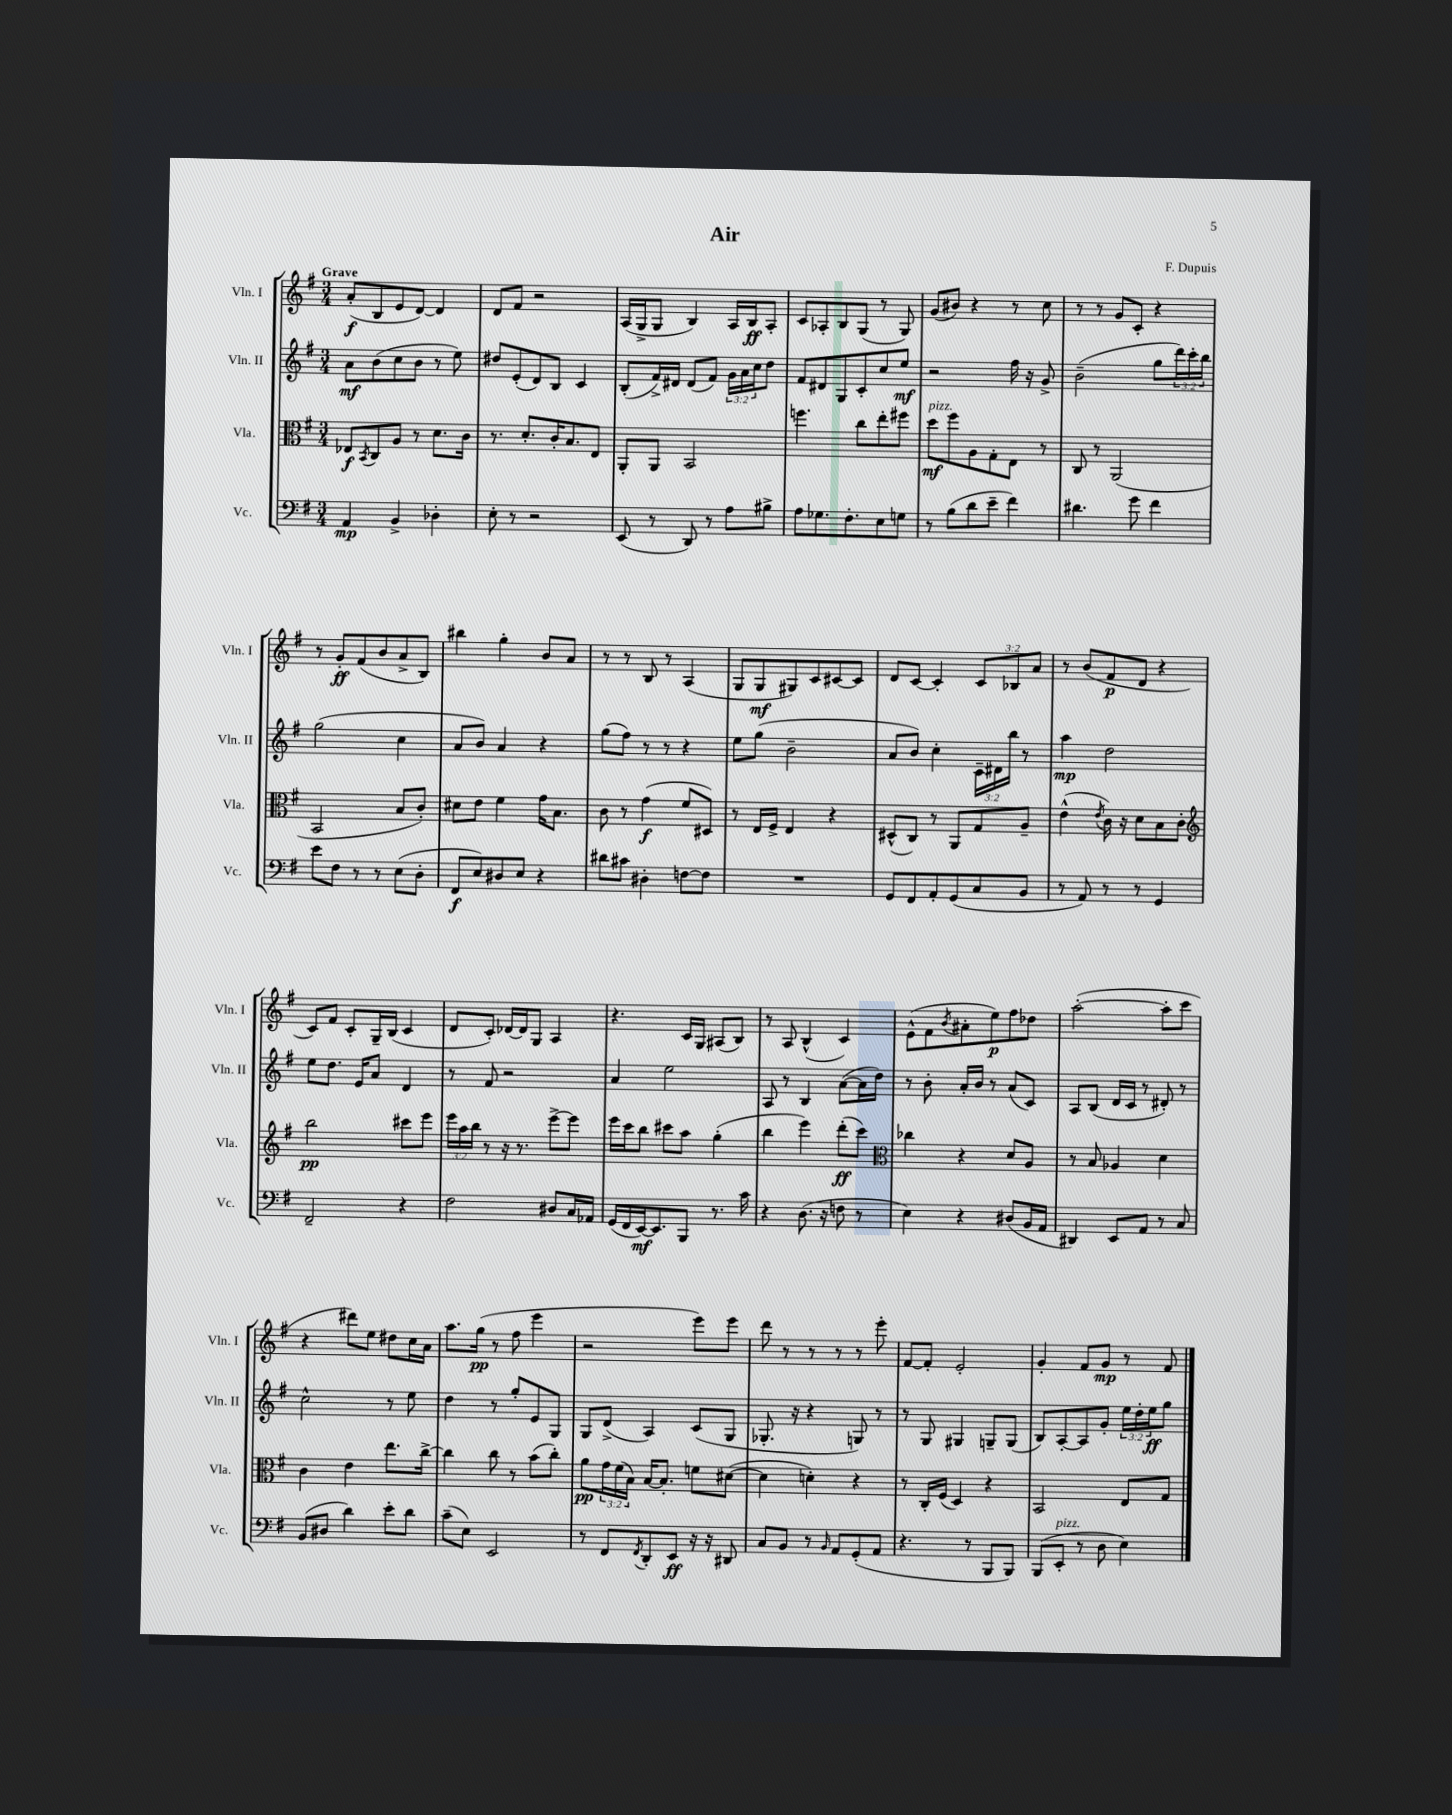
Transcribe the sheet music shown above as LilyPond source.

\header { title = "Air" composer = "F. Dupuis" }
<<
\new StaffGroup <<
\new Staff = "s0" \with { instrumentName = "Vln. I" shortInstrumentName = "Vln. I" } {
    \clef treble \key g \major \numericTimeSignature \time 3/4 \override Staff.TupletNumber.text = #tuplet-number::calc-fraction-text \tempo "Grave"
    a'8-.\f( b8 e'8 d'8~) d'4 |
    d'8 fis'8 r2 |
    a16( g16-> g8 b4) a16 b16\ff a8-. |
    c'8 aes8-. b8 g8( r8 g8) |
    g'8( bis'8) r4 r8 c''8 |
    r8 r8 g'8 c'8-. r4 |
    r8 g'8-.\ff fis'8( b'8 a'8-> b8) |
    bis''4 g''4-. b'8 a'8 |
    r8 r8 b8 r8 a4( |
    g8 g8\mf gis8) c'8 cis'8~ cis'8 |
    d'8 c'8~ c'4-. \tuplet 3/2 { c'8 bes8 a'8 } |
    r8 b'8( fis'8\p d'8 r4 |
    c'8) fis'8 c'8-. g16-- b16( c'4 |
    d'8 c'8-.) des'16~ des'16 g8 a4 |
    r4. c'16 g16 ais8( b8) |
    r8 a8 b4-^( c'4) |
    e'8-^( fis'8 \acciaccatura { b'8 } ais'8-. e''8\p) fis''8 des''8 |
    a''2~-.( a''8-. c'''8 |
    r4 dis'''8) e''8 dis''8 c''16 a'16 |
    a''8. g''16\pp( r8 fis''8 e'''4 |
    r2 e'''8) e'''8 |
    d'''8 r8 r8 r8 r8 e'''8-. |
    fis'8~ fis'8-. e'2-. |
    g'4-. fis'8 g'8\mp r8 fis'8 \bar "|." |
}
\new Staff = "s1" \with { instrumentName = "Vln. II" shortInstrumentName = "Vln. II" } {
    \clef treble \key g \major \numericTimeSignature \time 3/4 \override Staff.TupletNumber.text = #tuplet-number::calc-fraction-text
    a'8\mf b'8( c''8 b'8 r8 e''8) |
    dis''8 e'8-.( d'8) b8 c'4 |
    b8-.( fis'16->) dis'16 dis'8( fis'8) \tuplet 3/2 { g'16 a'16 c''16 } d''8 |
    fis'8 dis'8 g8 c'8-. c''8 e''8\mf |
    r2 fis''16 r16 g'8-> |
    b'2--( g''8 \tuplet 3/2 { d'''16) c'''16-. b''16 } |
    g''2( c''4 |
    a'8 b'8) a'4 r4 |
    g''8( fis''8) r8 r8 r4 |
    e''8 g''8( b'2-- |
    a'8 b'8) c''4-. \tuplet 3/2 { c'16-- dis'16 b''16 } r8 |
    a''4\mp d''2 |
    e''8 d''8. e'16 a'8 d'4 |
    r8 fis'8 r2 |
    a'4 e''2 |
    a8 r8 b4 a'8~( a'16 d''16) |
    r8 b'8-. a'16-. b'16 r8 a'8( c'8) |
    a8 b8( d'16 c'16 r8 dis'8-.) r8 |
    c''2-^ r8 e''8 |
    d''4 r8 g''8-. e'8 g8 |
    g8 d'8->( a4) c'8( g8 |
    ges8.-. r16 r4 g8) r8 |
    r8 g8 gis4 g8-- g8( |
    b8) a8~-. a8 g'8-. \tuplet 3/2 { e''16 d''16-. e''16\ff } g''8 \bar "|." |
}
\new Staff = "s2" \with { instrumentName = "Vla." shortInstrumentName = "Vla." } {
    \clef alto \key g \major \numericTimeSignature \time 3/4 \override Staff.TupletNumber.text = #tuplet-number::calc-fraction-text
    ees8\f \acciaccatura { b,8 } c8 a8 r8 d'8. c'16 |
    r8. d'8.-. c'16-. b8. e8 |
    a,8-. a,8 b,2 |
    f''4. c''8 e''8-. fis''8 |
    d''8\mf^\markup { \italic "pizz." } fis''8 a8 g8-. e8 r8 |
    c8 r8 a,2( |
    b,2 b8 c'8-.) |
    dis'8 e'8 fis'4 g'16 b8. |
    c'8 r8 g'4\f( fis'8 dis8) |
    r8 e16 fis16-> e4 r4 |
    dis8-^( c8) r8 a,8 g8 a8-- |
    e'4-^( \acciaccatura { e'8 } c'16) r16 d'8 b8 c'8-. |
    \clef treble b''2\pp cis'''8 e'''8 |
    \tuplet 3/2 { e'''16 a''16 b''16 } r8 r16 r8. e'''8~-> e'''8 |
    e'''16 c'''16 b''8 cis'''8 a''8 g''4-.( |
    b''4 e'''4) d'''8-.\ff( c'''8) |
    \clef alto ces''4 r4 d'8 a8 |
    r8 b8 aes4 d'4 |
    c'4 e'4 e''8. c''16~-> |
    c''4 c''8 r8 b'8( c''8-.) |
    a'8\pp \tuplet 3/2 { g'16 fis'16( b16) } b16~ b8.-. f'8 dis'8~( |
    dis'4 d'4-.) r4 |
    r8 c16-. fis16( d4) r4 |
    b,2 e8 g8 \bar "|." |
}
\new Staff = "s3" \with { instrumentName = "Vc." shortInstrumentName = "Vc." } {
    \clef bass \key g \major \numericTimeSignature \time 3/4
    a,4\mp b,4-> des4-. |
    e8-. r8 r2 |
    e,8( r8 d,8) r8 a8 bis8-> |
    a8 ges8. fis8.-. e8 g8 |
    r8 b8( d'8 e'8-- fis'4) |
    dis'4. g'8 fis'4 |
    e'8 fis8 r8 r8 e8( d8-. |
    fis,8\f e8) dis8 e8 r4 |
    dis'8 cis'8 dis4-. f8~ f8 |
    R2. |
    g,8 fis,8 a,8-. g,8( c8 b,8 |
    r8 a,8) r8 r8 g,4 |
    fis,2-- r4 |
    fis2 dis8 c16 aes,16 |
    g,16( fis,16 e,16~\mf) e,8. b,,8 r8. c'16 |
    r4 d8.( r16 f8 r8 |
    e4) r4 dis8( b,16 a,16 |
    dis,4) e,8 a,8 r8 c8 |
    b,8( dis8 d'4) e'8-. d'8 |
    c'8--( e8) e,2 |
    r8 fis,8 \acciaccatura { fis,8 } d,8-. e,8\ff r16 r16 dis,8 |
    c8 b,8 r8 \grace { b,16 } a,8 g,8-.( a,8 |
    r4. r8 b,,8 b,,8) |
    b,,8( e,8-.^\markup { \italic "pizz." } r8 d8 e4) \bar "|." |
}
>>
>>
\layout { \context { \Score \remove "Bar_number_engraver" } }
